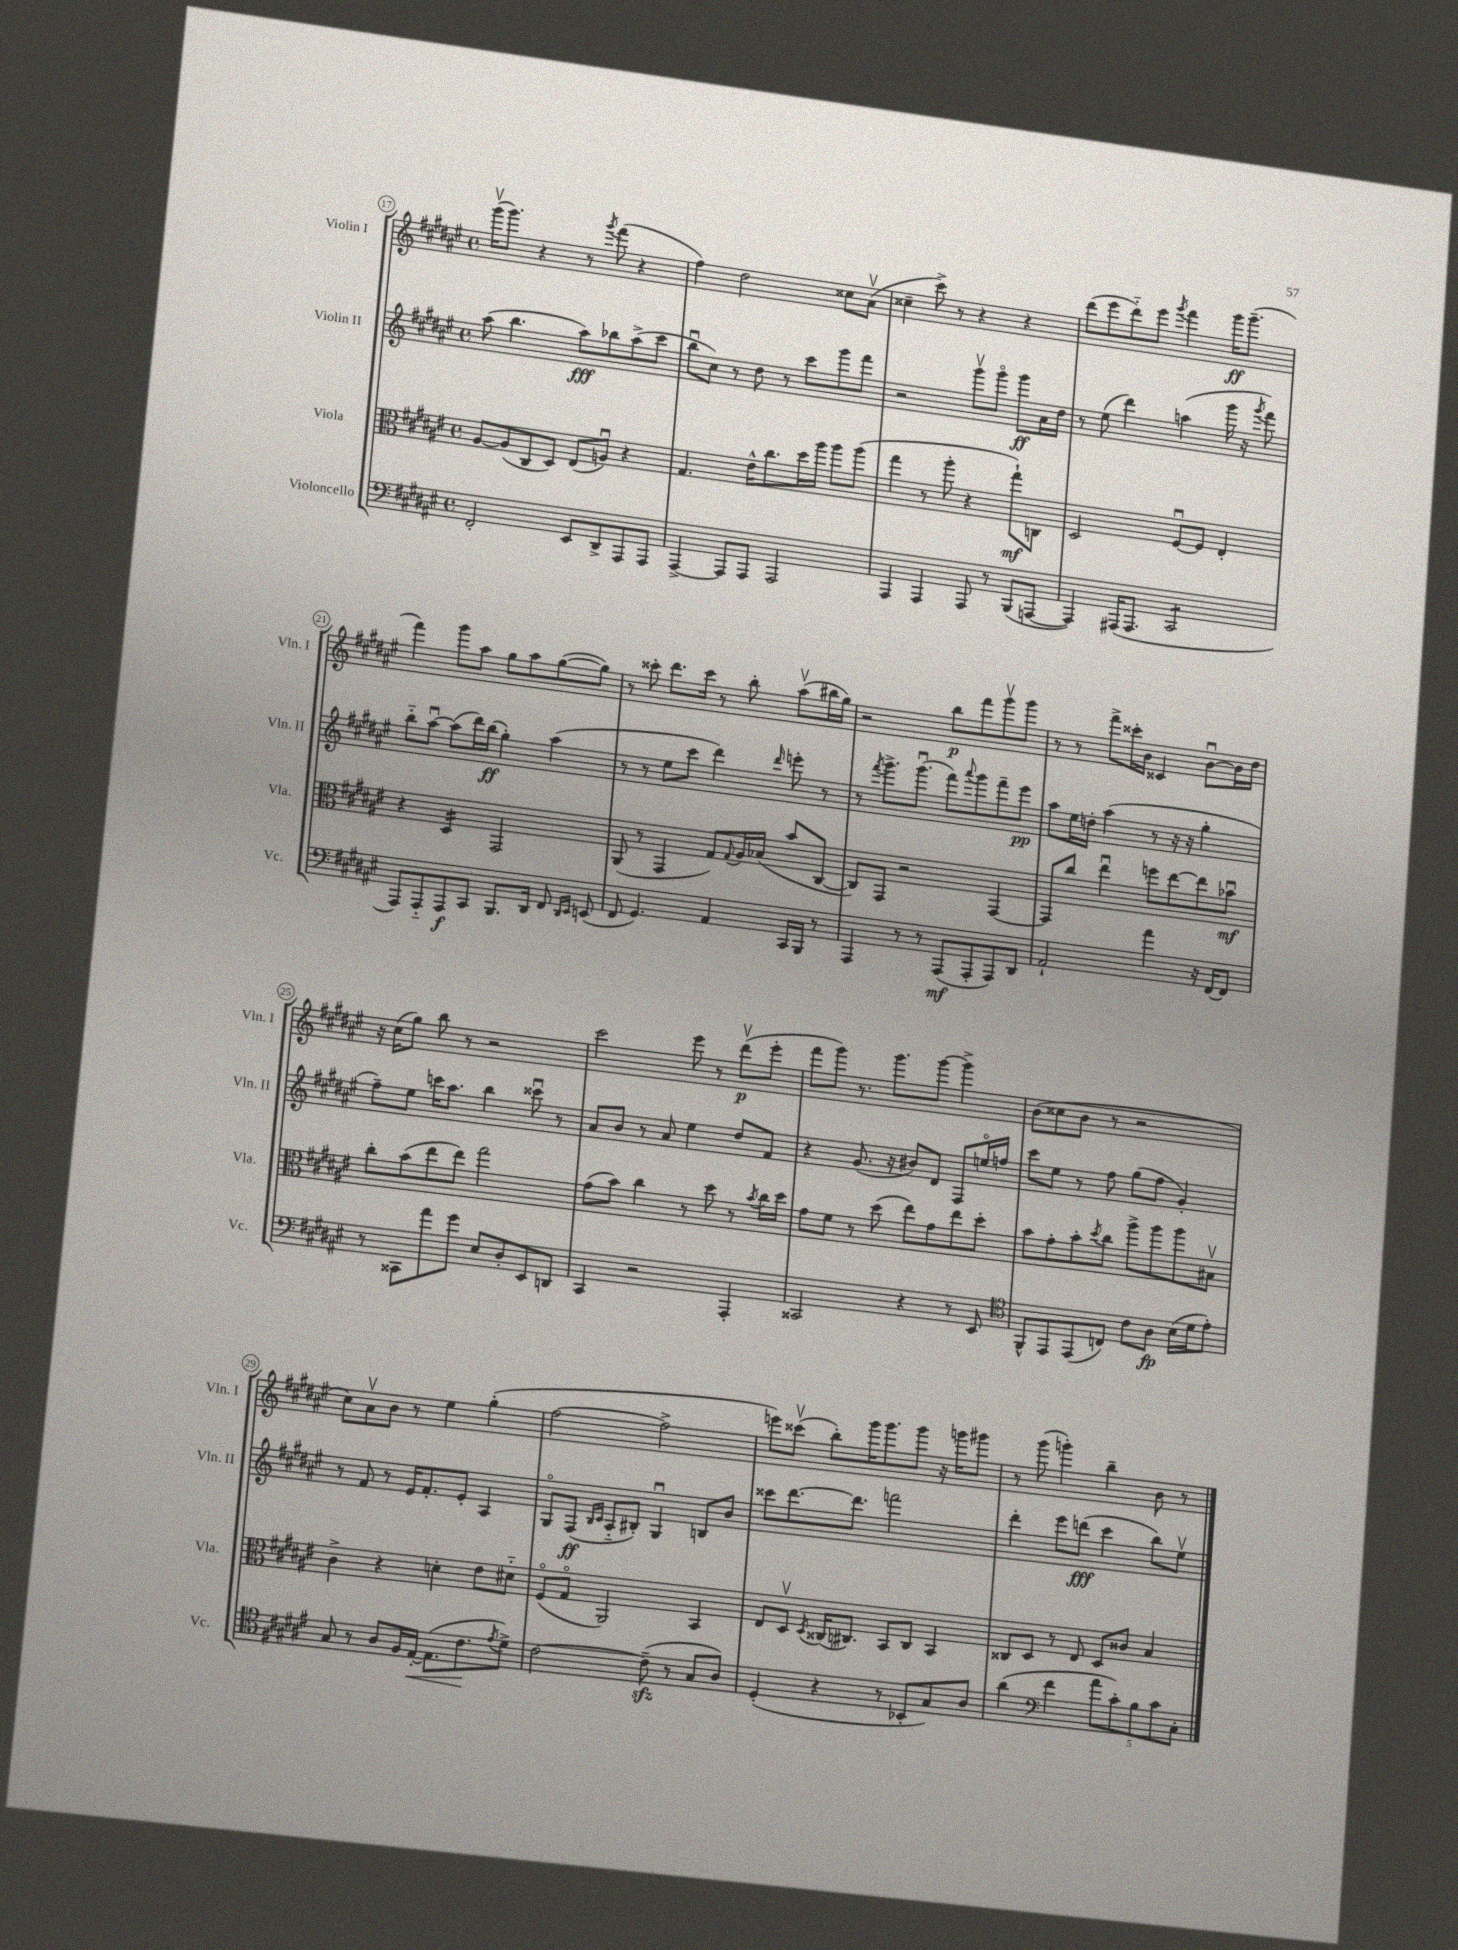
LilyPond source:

<<
\new StaffGroup <<
\new Staff = "s0" \with { instrumentName = "Violin I" shortInstrumentName = "Vln. I" } {
    \clef treble \key fis \major \defaultTimeSignature \time 4/4
    gis'''16\upbow( gis'''8.) r4 r8 \acciaccatura { gis'''8 } fis'''8( r4 |
    fis''4) dis''2 cisis''8 ais'8\upbow( |
    cisis''4-- cis'''8->) r8 r4 r4 |
    dis'''8( eis'''8 dis'''8-_) eis'''8 \acciaccatura { gis'''8 } fis'''4 gis'''16\ff gis'''8.--( |
    fis'''4) gis'''8 ais''8 gis''8 ais''8 gis''8~( gis''8) |
    r8 cisis'''8-. dis'''8. cisis'''16 r8 b''8-. ais''8\upbow( bis''16 gis''16) |
    r2 b''8\p fis'''8 gis'''8\upbow gis'''8 |
    r8 r8 fis'''8-> cisis'''16-. b'16 cisis'4 b'8~\downbow b'16 dis''16 |
    r16 cis''16( gis''8) b''8 r8 r2 |
    cis'''2 eis'''8 r8 dis'''8\upbow\p( eis'''8-. |
    fis'''8 gis'''8) r8. gis'''8. gis'''8~ gis'''4-> |
    b'8( cisis''8 b'8 r8 r2 |
    cis''8) ais'8\upbow b'8 r8 eis''4 gis''4-.( |
    fis''2~ fis''2-> |
    e'''8) cisis'''8\upbow( b''8-.) gis'''16 gis'''8. gis'''8 r16 g'''16 gis'''8 |
    r8 gis'''8( g'''4-.) b''4-- b'8 r8 \bar "|." |
}
\new Staff = "s1" \with { instrumentName = "Violin II" shortInstrumentName = "Vln. II" } {
    \clef treble \key fis \major \defaultTimeSignature \time 4/4
    ais''8( b''4. ais''8\fff) bes''8 ais''8->( cis'''8 |
    b''8\downbow cis''8) r8 dis''8 r8 cis'''8 gis'''8 fis'''8 |
    r2 gis'''8\upbow gis'''8\flageolet gis'''8\ff ais'16 dis''16 |
    r8 eis''8( dis'''4) a''4( gis'''16 r16 \acciaccatura { gis'''8 } fis'''8) |
    b''8-_ ais''8~\downbow ais''8( dis'''16) b''16\ff( gis''4-.) ais''4( |
    r8 r8 eis''8 cis'''8 dis'''4) \grace { dis'''16 } e'''8-. r8 |
    r8 \acciaccatura { fis'''8 } gis'''8.-> gis'''8.\downbow( fis'''8) \appoggiatura { ais'''8 } gis'''8 fis'''8-- eis'''8\pp |
    ais''8 eis''16 d''16-. ais''4( r8 r16 r16 gis''4-. |
    fis''8--) eis''8 c'''16 ais''8. b''4 cisis'''8\downbow r8 |
    ais'8 b'8 r8 ais'8 eis''4 dis''8 fis'8 |
    r4 gis'8.( r16 bis'8) dis'8 fis8 e''16\flageolet f''16 |
    cis'''8 eis''8 r8 fis''8 gis''8( fis''8 gis'4-.) |
    r8 fis'8 r8 eis'16 fis'8.-. eis'8-. ais4 |
    gis8\flageolet fis8\ff( \grace { b16 cis'16 } ais8-_ bis8-.) gis4\downbow b8 b'8 |
    cisis'''8 dis'''8.~ dis'''8. f'''2 |
    dis'''4-. eis'''8 d'''8\fff( cis'''4 b''8) eis''8\upbow \bar "|." |
}
\new Staff = "s2" \with { instrumentName = "Viola" shortInstrumentName = "Vla." } {
    \clef alto \key fis \major \defaultTimeSignature \time 4/4
    ais8~ ais8( cis8 dis8) eis8( a8\downbow) r4 |
    gis4. eis'16-^ cis''8. dis''16 ais''16 ais''8 ais''8( |
    gis''4 r8 ais''8-. r4 gis''8-!\mf) c8 |
    dis2 fis8~\downbow fis8 eis4-. |
    r4 dis4:16 gis,2 |
    ais,8( r8 gis,4 gis8) \appoggiatura { gis8 } ais16 bes16( b'8 cis8~ |
    cis8) gis,8 r2 gis,4~ |
    gis,8 cis''8 eis''4\downbow f''8 eis''8~ eis''8 bes'8\downbow\mf |
    cis''8-. b'8( eis''8 eis''8) gis''2 |
    gis'8( b'8) cis''4 r8 dis''8 r8 \acciaccatura { b'8 } cis''16 dis''16 |
    gis'8 fis'8 r8 dis''8( eis''8) gis'8 eis''8 dis''8-. |
    b'8 gis'8-. b'8-. \acciaccatura { dis''8 } cis''8 ais''8-> ais''8 ais''8 bis8\upbow |
    cis'4-> r4 d'4-. eis'8 dis'8-_ |
    fis8\flageolet( gis8\flageolet ais,2) b,4 |
    eis8 dis8\upbow \acciaccatura { dis8 } cisis16( cis8.) b,8 cis8 b,4 |
    cisis8 dis8 r8 eis8 dis8 cisis'8 b4 \bar "|." |
}
\new Staff = "s3" \with { instrumentName = "Violoncello" shortInstrumentName = "Vc." } {
    \clef bass \key fis \major \defaultTimeSignature \time 4/4
    fis,2-. eis,8 dis,8-> ais,,8 ais,,8 |
    ais,,4~-> ais,,8 ais,,8 ais,,2 |
    ais,,4 ais,,4 ais,,8 r8 b,,8( a,,8~ |
    a,,4) ais,,16( ais,,8. cis,2:8 |
    ais,,8) ais,,8-_ ais,,8\f cis,8 b,,8. dis,16 fis,8 \grace { dis,16 eis,16 } e,8( |
    fis,8 gis,4.) ais,4 cis,16 b,,16 r8 |
    ais,,4 r8 r8 ais,,8\mf( ais,,8-. ais,,8) dis,8 |
    ais,2-! ais'4 r16 fis,16~ fis,8 |
    r8 cisis,8 ais'8 gis'8 eis8 dis8-. eis,8 d,8 |
    cis,4 r2 ais,,4-. |
    cisis,2 r4 r8 eis,8 |
    \clef tenor fis,8-^ eis,8 eis,8( c8) cis'8 ais8\fp b16( dis'16 eis'8-.) |
    gis8 r8 ais8 fis16 eis16~-.\< eis8.( cis'8.\! \acciaccatura { eis'8 } dis'8->) |
    cis'2~ cis'8--\sfz( r8 gis8 ais8) |
    dis4-.( r4 r8 bes,8-. gis8) ais8 |
    ais'4( \clef bass fis'4 \tuplet 5/4 { ais'8 cis'8-.) b8 cis'8 cis8-. } \bar "|." |
}
>>
>>
\layout { \context { \Score currentBarNumber = #17 \override BarNumber.stencil = #(make-stencil-circler 0.1 0.3 ly:text-interface::print) } }
